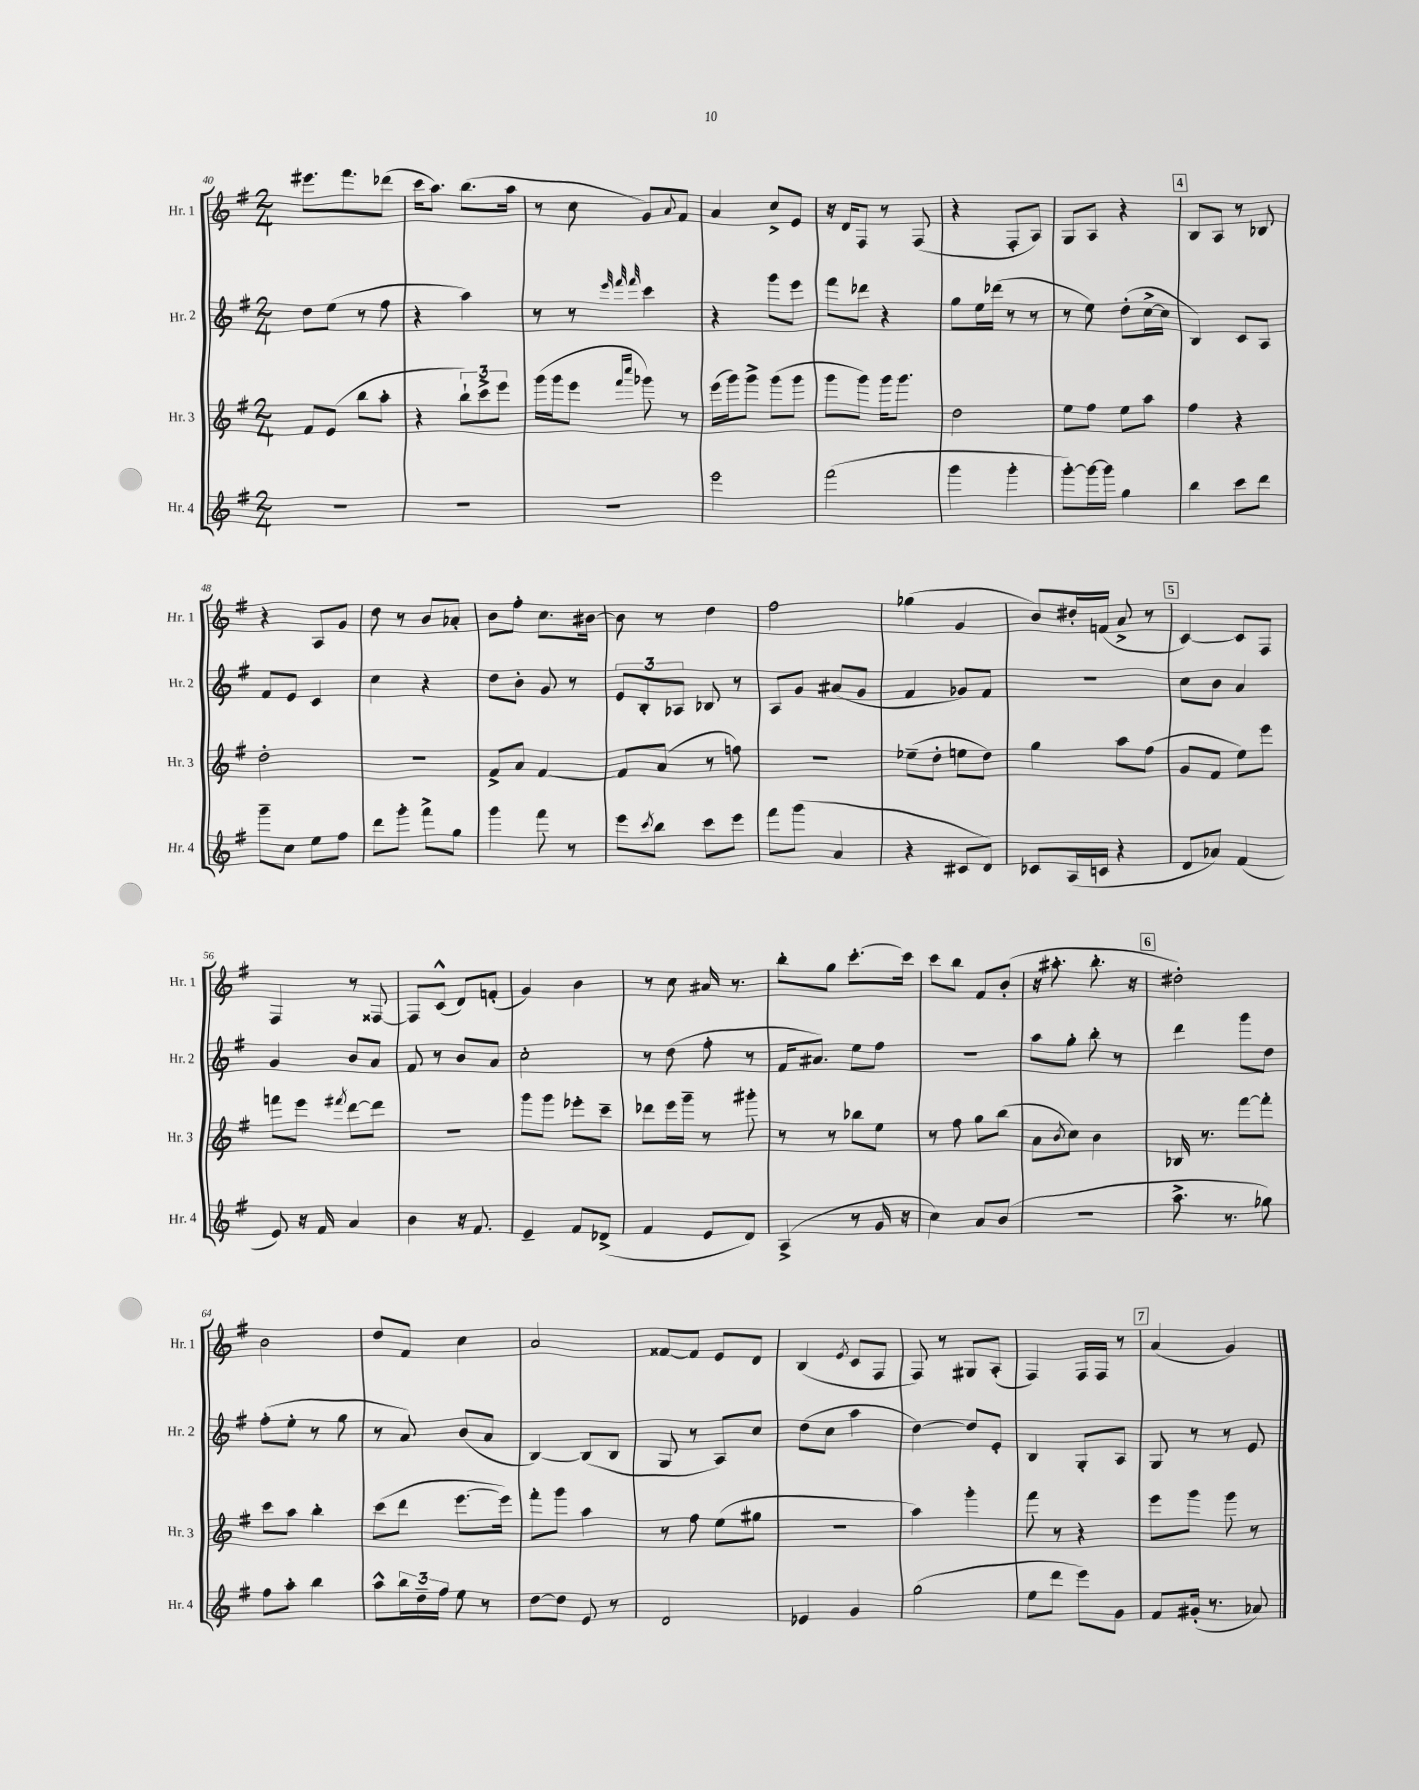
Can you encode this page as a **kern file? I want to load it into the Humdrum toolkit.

**kern	**kern	**kern	**kern
*staff4	*staff3	*staff2	*staff1
*clefG2	*clefG2	*clefG2	*clefG2
*k[f#]	*k[f#]	*k[f#]	*k[f#]
*M2/4	*M2/4	*M2/4	*M2/4
2r	8f#/L	8dd\L	8.eee#\L
.	(8e/J	(8ee\J	.
.	.	.	8.fff#\
.	8bb\L	8r	.
.	8aa'\J	8ff#\	(8ddd-\J
=	=	=	=
2r	4r	4r	16ccc\LK
.	.	.	8.aa\J)
.	12bb`\L)	4aa\)	(8.bb\L
.	12ccc^\	.	.
.	12eee\J	.	.
.	.	.	16aa\Jk
=	=	=	=
2r	(16ggg\LL	8r	8r
.	16ggg\J	.	.
.	8eee\J	8r	8cc\
.	.	32qqeee/	.
.	16qqfff#/LL	32qqfff#/	.
.	16qqcccc/JJ	32qqfff#/	.
.	8ggg-\)	4ccc\	8g/L)
.	.	.	8qqa/
.	8r	.	8f#/J
=	=	=	=
2eee\	(16eee\LL	4r	4a/
.	16ggg\J)	.	.
.	8ggg^\J	.	.
.	(8ggg\L	8ggg\L	8cc^/L
.	8ggg\J	8eee\J	8e/J
=	=	=	=
(2fff#\	8ggg\L	8fff#\L	16r
.	.	.	16d/LK
.	8ggg\J)	8ddd-\J	8F#/J
.	16ggg\LK	4r	8r
.	8.ggg\J	.	.
.	.	.	(8F#/
=	=	=	=
4ggg\	2dd\	8gg\L	4r
.	.	16ee\L	.
.	.	(16ddd-\JJ	.
4ggg'\	.	8r	8F#'/L
.	.	8r	8A/J)
=	=	=	=
[8ggg'\L)	8ee\L	8r	8G/L
16ggg\_L	8ff#\J	8ee\)	8A/J
16ggg\]JJ	.	.	.
4gg\	8ee\L	(8dd'\L	4r
.	8aa\J	[16cc^\L	.
.	.	16cc\]JJ	.
=	=	=	=
4bb\	4ff#\	4B/)	8B/L
.	.	.	8A/J
8ccc\L	4r	8c/L	8r
8ddd\J	.	8A/J	8B-/
=	=	=	=
8ggg~\L	2dd'\	8f#/L	4r
8cc\J	.	8e/J	.
8ee\L	.	4c/	8A/L
8ff#\J	.	.	8g/J
=	=	=	=
8ddd\L	2r	4cc\	8dd\
8ggg'\J	.	.	8r
8fff#^\L	.	4r	8b/L
8gg\J	.	.	8a-'/J
=	=	=	=
4ggg\	8f#^/L	8dd\L	8b\L
.	8a/J	8b'\J	8ff#'\J
8fff#\	[4f#/	8g/	8.cc\L
8r	.	8r	.
.	.	.	[16b#\Jk
=	=	=	=
8eee\L	8f#/]L	12e/L	8b#\]
.	.	12B'/	.
8qccc/	.	.	.
8bb\J	(8a/J	.	8r
.	.	12A-/J	.
8ccc\L	8r	8B-/	4dd\
8eee\J	8ff\)	8r	.
=	=	=	=
8fff#\L	2r	8A/L	2ff#\
(8ggg\J	.	8g/J	.
4a/	.	(8a#/L	.
.	.	8g/J	.
=	=	=	=
4r	(8ee-~\L	4f#/	(4gg-\
.	8dd'\J	.	.
8c#/L	8ee\L	8g-/L)	4g/
8d/J)	8dd\J)	8f#/J	.
=	=	=	=
8c-/L	4gg\	2r	8b/L)
(16A/L	.	.	16dd#'/L
16c/JJ	.	.	(16f/JJ
4r	8aa\L	.	8a^/
.	(8ff#\J	.	8r
=	=	=	=
8d/L	8g/L	8cc\L	[4c/)
8a-/J)	8f#/J	8b\J	.
(4f#/	8ee\L)	4a/	8c/]L
.	8eee\J	.	8F#/J
=	=	=	=
8e/)	8fff\L	4g/	4F#/
16r	8eee\J	.	.
16f#/	.	.	.
.	8qfff#/	.	.
4a/	[8ddd\L	8b/L	8r
.	8ddd\]J	8a/J	[8F##/
=	=	=	=
4b\	2r	8f#/	8F##/]L
.	.	8r	(8c^^/J
16r	.	8b/L	8d/L)
8.f#/	.	.	.
.	.	8a/J	(8f'/J
=	=	=	=
4e~/	8ggg\L	2cc'\	4g/)
.	8ggg\J	.	.
8f#/L	8eee-'\L	.	4b\
(8d-^/J	8ccc~\J	.	.
=	=	=	=
4f#/	8ddd-\L	8r	8r
.	16eee\L	(8dd\	8cc\
.	16ggg~\JJ	.	.
8e/L	8r	8ff#'\	16a#/
.	.	.	8.r
8d/J)	8ggg#'\	8r	.
=	=	=	=
(4A^/	8r	16f#/LK	8bb'\L
.	.	8.a#/J)	.
.	8r	.	8gg\J
8r	8bb-\L	8ee\L	[8.ccc'\L
16g/	8ee\J	8ff#\J	.
16r	.	.	16ccc\]Jk
=	=	=	=
4cc\)	8r	2r	8ccc\L
.	8ff#\	.	8bb\J
8a/L	8gg\L	.	8f#/L
(8b/J	(8bb\J	.	(8b'/J
=	=	=	=
2r	8a\L	8aa\L	16r
.	.	.	8.aa#'\
.	8qb/	.	.
.	8cc\J)	8gg'\J	.
.	4b\	8bb'\	8.bb'\
.	.	8r	.
.	.	.	16r
=	=	=	=
8.aa^\	16B-/	4ddd\	2dd#'\)
.	8.r	.	.
8.r	.	.	.
.	[8fff#\L	8ggg\L	.
8gg-\)	8fff#'\]J	8dd\J	.
=	=	=	=
8ff#\L	8ccc\L	(8ff#'\L	2b\
8aa'\J	8aa\J	8ee'\J	.
4bb\	4bb'\	8r	.
.	.	8gg\	.
=	=	=	=
8aa^^\L	(8ccc\L	8r	8dd/L
24bb\L	8ddd\J	8a/)	8f#/J
24dd~\	.	.	.
24ff#\JJ	.	.	.
8ee\	[8.eee\L	(8b/L	4cc\
8r	.	8a/J	.
.	16eee\]Jk)	.	.
=	=	=	=
[8dd\L	8fff#'\L	[4B/)	2a/
8dd\]J	8ggg\J	.	.
8e/	4aa\	(8B/]L	.
8r	.	8B/J	.
=	=	=	=
2d/	8r	8G/	[8f##/L
.	8ff#\	8r	8f##/]J
.	(8ee\L	8A/L)	8e/L
.	8gg#\J	8cc/J	8d/J
=	=	=	=
4e-/	2r	(8dd\L	(4B/
.	.	8cc\J	.
.	.	.	8qe/
4g/	.	4aa\	8c/L
.	.	.	8F#/J
=	=	=	=
(2gg\	4aa\)	[4dd\)	8F#/)
.	.	.	8r
.	4ggg'\	8dd/]L	8G#/L
.	.	8e'/J	(8A'/J
=	=	=	=
8ee\L	8fff#\	4B/	4F#/)
8ddd\J	8r	.	.
8eee\L)	4r	8G'/L	16F#/LL
.	.	.	16F#/JJ
8g\J	.	8A/J	8r
=	=	=	=
8f#/L	8eee\L	8G/	(4a/
(16g#'/Jk	8ggg\J	8r	.
8.r	.	.	.
.	8ggg\	8r	4g/)
8a-/)	8r	8e/	.
==	==	==	==
*-	*-	*-	*-
